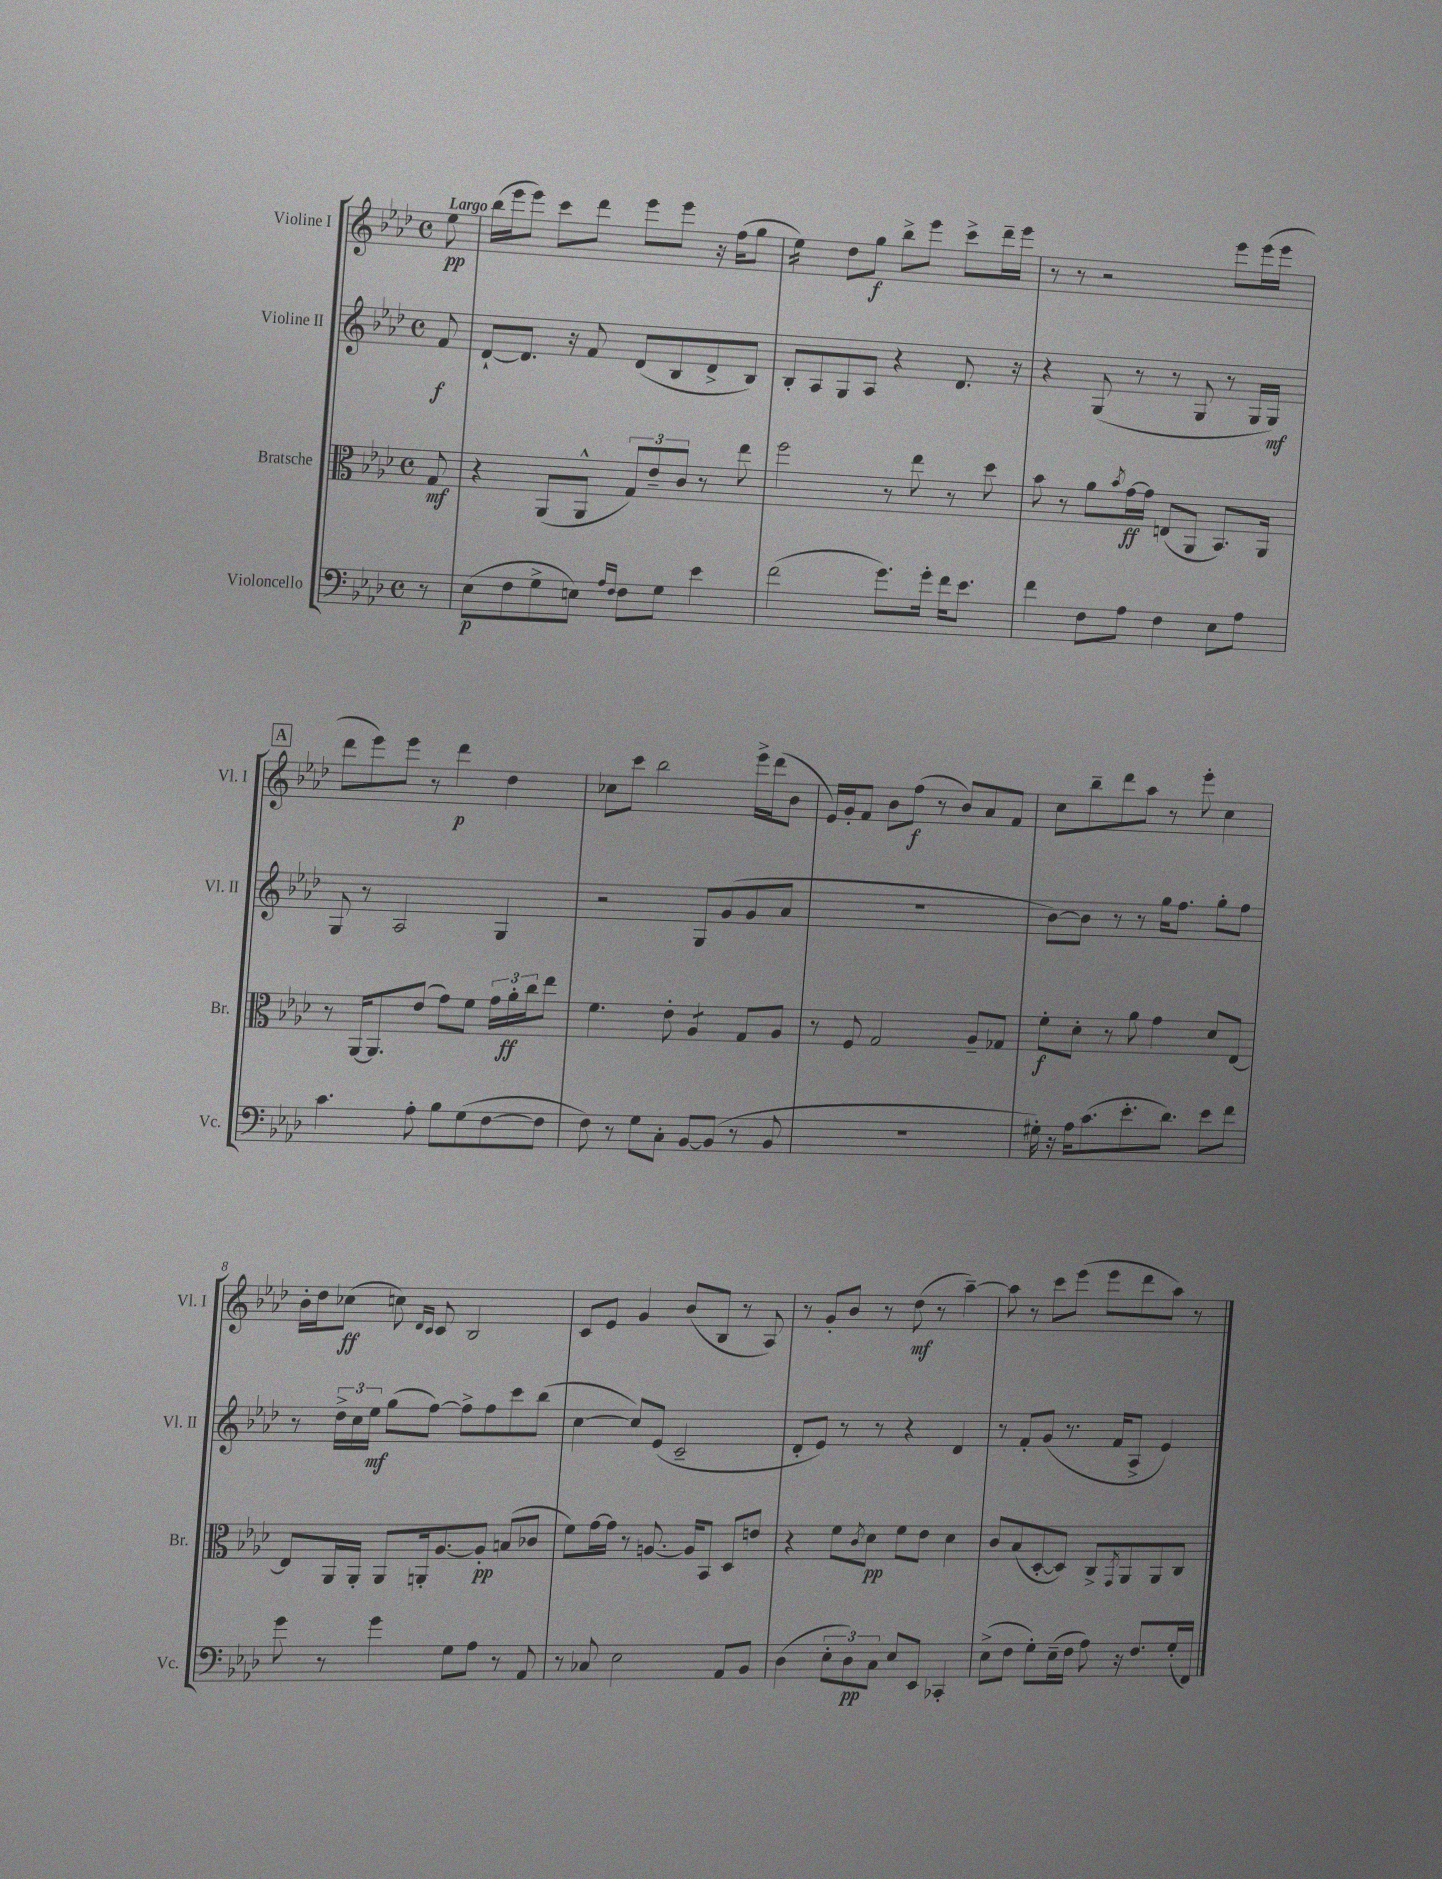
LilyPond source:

<<
\new StaffGroup <<
\new Staff = "s0" \with { instrumentName = "Violine I" shortInstrumentName = "Vl. I" } {
    \clef treble \key aes \major \defaultTimeSignature \time 4/4 \partial 8 \tempo "Largo"
    ees''8\pp |
    bes''16( ees'''16 ees'''8) c'''8 des'''8 ees'''8 ees'''8 r16 f''16( g''8 |
    ees''4:16) des''8 g''8\f bes''8-> ees'''8 c'''8-> des'''16-- ees'''16 |
    r8 r8 r2 ees'''8 ees'''16( ees'''16 |
    \mark \markup { \box "A" } des'''8 ees'''8) ees'''8 r8 des'''4\p des''4 |
    ces''8 c'''8 bes''2 ees'''16-> des'''16( bes'8 |
    ees'16) g'16-. f'8 bes'8 f''8\f( r8 bes'8) aes'8 f'8 |
    c''8 bes''8-- des'''8 aes''8 r8 ees'''8-. c''4 |
    bes'16-. des''16 ces''8\ff( c''8) \grace { des'16 c'16 } c'8 bes2 |
    c'8 ees'8 g'4 bes'8( bes8 r8 aes8) |
    r8 g'8-. bes'8 r8 des''8\mf( r8 aes''4~--) |
    aes''8 r8 c'''8 ees'''8( ees'''8 des'''8 aes''8) r8 \bar "|." |
}
\new Staff = "s1" \with { instrumentName = "Violine II" shortInstrumentName = "Vl. II" } {
    \clef treble \key aes \major \defaultTimeSignature \time 4/4 \partial 8
    f'8\f |
    des'8~-! des'8. r16 f'8 des'8( bes8 des'8-> bes8) |
    bes8-. aes8 g8 aes8 r4 des'8. r16 |
    r4 g8( r8 r8 g8 r8 g16 g16\mf) |
    \mark \markup { \box "A" } g8 r8 aes2 g4 |
    r2 g8 g'8( g'8 aes'8 |
    R1 |
    bes'8~) bes'8 r8 r8 g''16 f''8. g''8-. f''8 |
    r8 \tuplet 3/2 { des''16-> c''16 ees''16\mf } g''8( f''8~) f''8-> f''8 c'''8 bes''8( |
    c''4~ c''8) ees'8( c'2-- |
    des'8-. ees'8) r8 r8 r4 des'4 |
    r8 f'8-. g'8( r8. f'16 aes8-> ees'4) \bar "|." |
}
\new Staff = "s2" \with { instrumentName = "Bratsche" shortInstrumentName = "Br." } {
    \clef alto \key aes \major \defaultTimeSignature \time 4/4 \partial 8
    g8\mf |
    r4 aes,8( aes,8-^ \tuplet 3/2 { g8) ees'8-- c'8 } r8 ees''8 |
    f''2 r8 ees''8 r8 des''8 |
    bes'8 r8 aes'8 \acciaccatura { bes'8 } g'16~\ff g'16 e8( aes,8 bes,8.) aes,16 |
    \mark \markup { \box "A" } r8 aes,16~ aes,8. ees'8( g'8) f'8 \tuplet 3/2 { g'16 aes'16-.\ff c''16 } ees''8 |
    f'4. ees'8-. aes4:8 g8 aes8 |
    r8 f8 g2 aes8-- ges8 |
    f'8-.\f des'8-. r8 aes'8 g'4 des'8 ees8~ |
    ees8 aes,16 aes,16-. aes,8 a,16-. aes8.~ aes8-.\pp b8( ces'8 |
    f'8) g'16~ g'16 r8 a8.~ a16 bes,8 des8 e'8 |
    r4 f'8 \acciaccatura { c'8 } des'8\pp f'8 ees'8 des'4 |
    c'8 bes8( des8~-. des8) c8-> \acciaccatura { g,8 } aes,8 aes,8 c8 \bar "|." |
}
\new Staff = "s3" \with { instrumentName = "Violoncello" shortInstrumentName = "Vc." } {
    \clef bass \key aes \major \defaultTimeSignature \time 4/4 \partial 8
    r8 |
    ees8\p( f8 g8-> e8) \grace { aes16 f16 } f8 g8 ees'4 |
    f'2( g'8.) g'16-. f'16 ees'8. |
    f'4 f8 aes8 f4 ees8 aes8 |
    \mark \markup { \box "A" } c'4. aes8-. bes8 g8( f8~ f8 |
    f8) r8 g8 c8-. bes,8~ bes,8( r8 bes,8 |
    R1 |
    gis16-.) r16 aes16 c'8.( ees'8.-. des'8.) ees'8 f'8 |
    g'8 r8 g'4 g8 aes8 r8 aes,8 |
    r8 ces8 ees2 aes,8 bes,8 |
    des4( \tuplet 3/2 { ees8-. des8\pp) c8 } ees8 ees,8 ces,4-. |
    ees8->( f8 g8-.) ees16--( f16 aes8) r16 f8. g16-.( f,16) \bar "|." |
}
>>
>>
